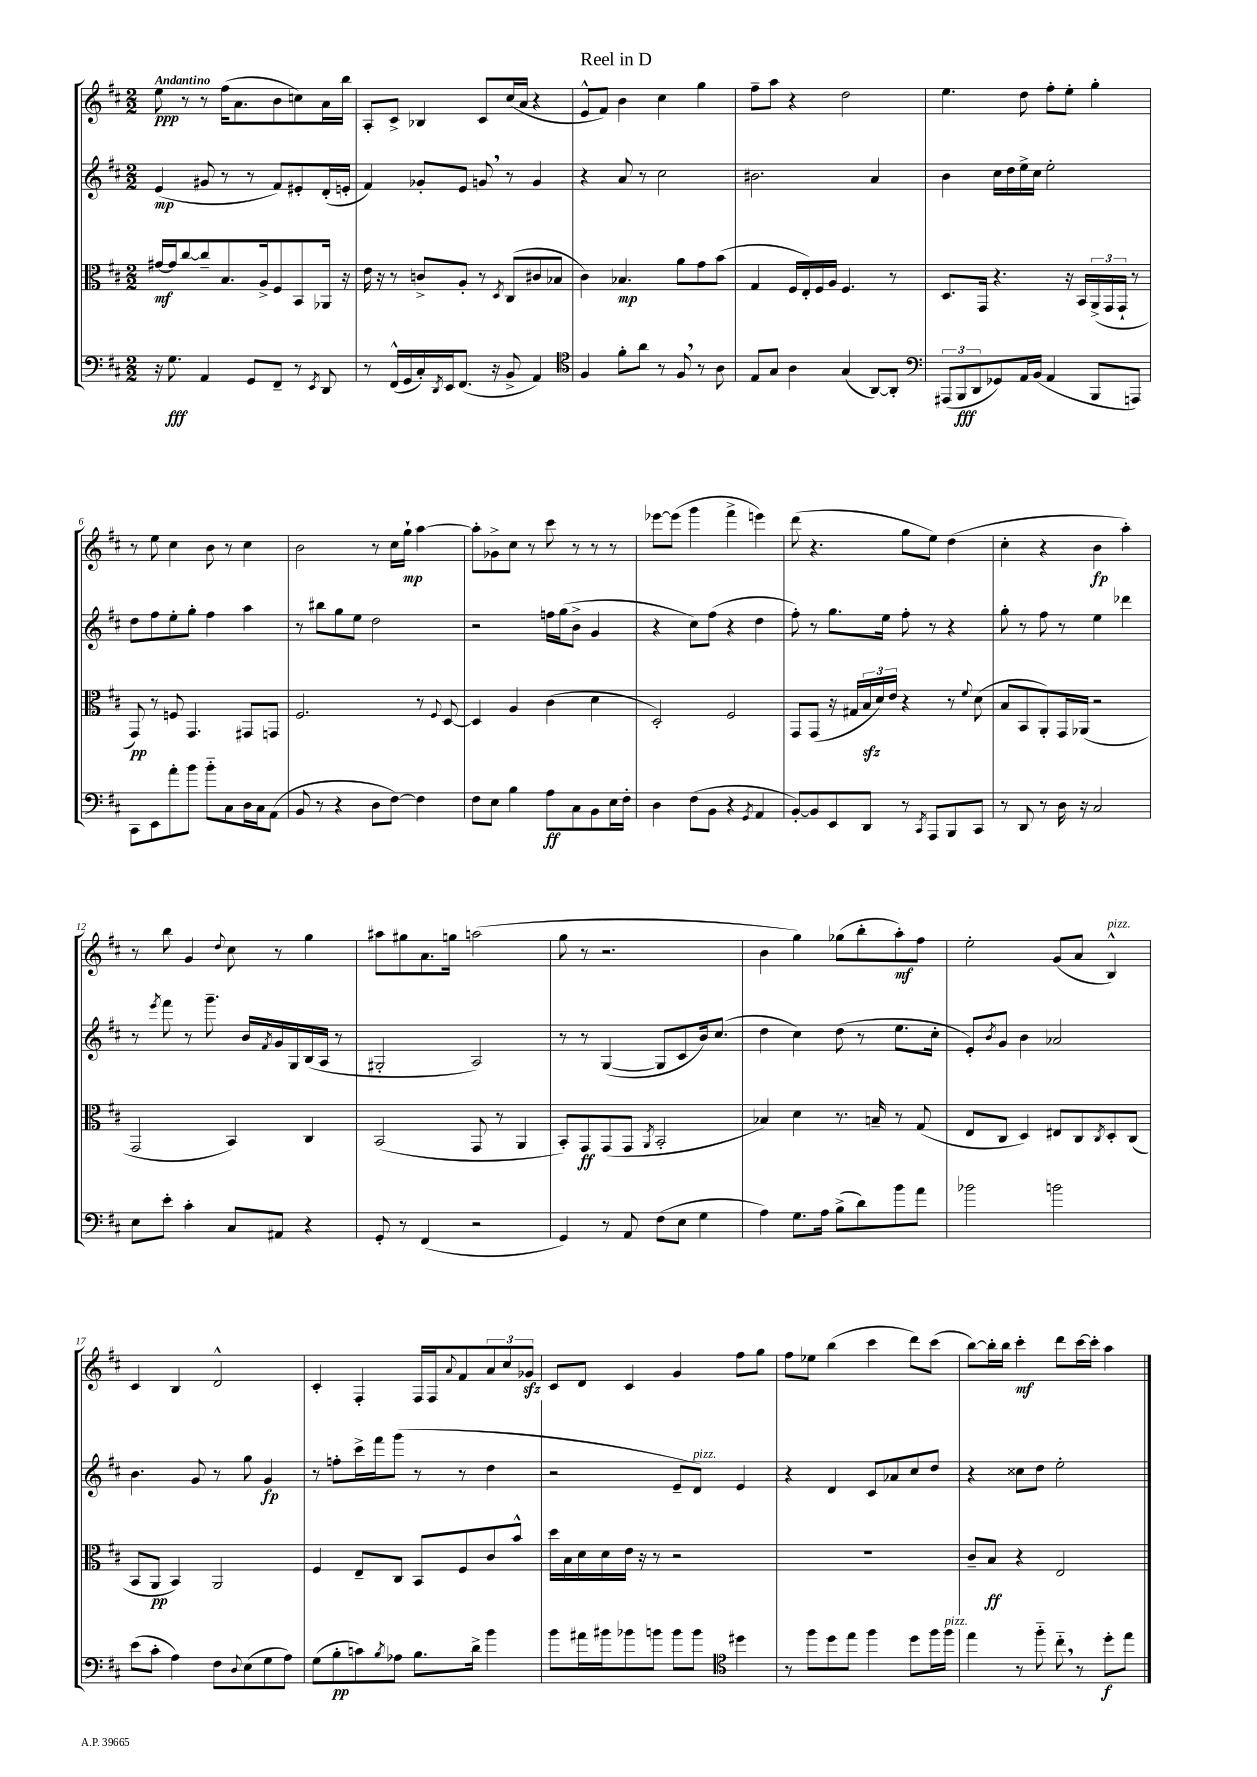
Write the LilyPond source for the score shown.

\header { title = "Reel in D" }
<<
\new StaffGroup <<
\new Staff = "s0" {
    \clef treble \key d \major \numericTimeSignature \time 2/2 \tempo "Andantino"
    e''8\ppp r8 r8 fis''16( a'8. b'8 c''8) a'16 b''16 |
    a8-. cis'8-> bes4 cis'8 cis''16( a'16 r4 |
    e'8-^ fis'8) b'4 cis''4 g''4 |
    fis''8-- a''8 r4 d''2 |
    e''4. d''8 fis''8-. e''8-. g''4-. |
    r8 e''8 cis''4 b'8 r8 cis''4 |
    b'2 r8 cis''16 g''16-!\mp a''4~ |
    a''8-. ges'8-> cis''8 r8 cis'''8 r8 r8 r8 |
    ees'''8~ ees'''8( g'''4 fis'''4-> e'''4) |
    d'''8( r4. g''8 e''8) d''4( |
    cis''4-. r4 b'4\fp a''4-.) |
    r8 b''8 g'4 \appoggiatura { d''8 } cis''8 r8 g''4 |
    ais''8 gis''8 a'8. g''16 a''2( |
    g''8 r8 r2. |
    b'4 g''4) ges''8( b''8-. a''8-.\mf) fis''8 |
    e''2-. g'8( a'8 b4-^^\markup { \italic "pizz." }) |
    cis'4 b4 d'2-^ |
    cis'4-. fis4-. fis16 fis16 \appoggiatura { a'8 } fis'8 \tuplet 3/2 { a'8 cis''8 ges'8\sfz } |
    cis'8 d'8 cis'4 g'4 fis''8 g''8 |
    fis''8 ees''8 b''4( cis'''4 d'''8) cis'''8( |
    b''8~) b''16-. b''16 cis'''4-.\mf d'''8 cis'''16~ cis'''16-. a''4 \bar "|." |
}
\new Staff = "s1" {
    \clef treble \key d \major \numericTimeSignature \time 2/2
    e'4\mp( gis'8 r8 r8 fis'8) eis'8-. d'16-.( e'16-. |
    fis'4) ges'8-. e'8 g'8 \breathe r8 g'4 |
    r4 a'8 r8 cis''2 |
    bis'2. a'4 |
    b'4 cis''16 d''16 e''16-> cis''16 e''2-. |
    d''8 fis''8 e''8-. g''8-. fis''4 a''4 |
    r8 bis''8 g''8 e''8 d''2 |
    r2 f''16 g''16( b'8-> g'4 |
    r4 cis''8) fis''8( r4 d''4 |
    fis''8-.) r8 g''8. e''16 fis''8-. r8 r4 |
    g''8-. r8 fis''8 r8 e''4 des'''4 |
    r8 \acciaccatura { e'''8 } fis'''8 r8 g'''8.-- b'16 \acciaccatura { fis'8 } g'16 g16 b16( a16 r8 |
    gis2-. a2) |
    r8 r8 g4~( g8 cis'8 b'16) cis''8.( |
    d''4 cis''4) d''8( r8 e''8. cis''16-. |
    e'8-.) \acciaccatura { b'8 } g'8 b'4 aes'2 |
    b'4. g'8 r8 g''8 g'4\fp |
    r8 f''8-. cis'''16-> fis'''16 g'''8( r8 r8 d''4 |
    r2 e'8-- d'8^\markup { \italic "pizz." }) e'4 |
    r4 d'4 cis'8 aes'8 cis''8 d''8 |
    r4 cisis''8 d''8 e''2-. \bar "|." |
}
\new Staff = "s2" {
    \clef alto \key d \major \numericTimeSignature \time 2/2
    gis'16~\mf gis'16 cis''8~ cis''8-- b8. a16-> fis8 b,8 aes,16 r16 |
    e'16 r16 r8 c'8-> a8-. r8 \acciaccatura { d8 } cis8( cis'8 bes8 |
    cis'4) bes4.\mp a'8 g'8 b'8( |
    g4 fis16 e16-.) fis16 a16 fis4. r8 |
    d8. g,16 r4. r16 b,16 \tuplet 3/2 { a,16->( g,16 g,16-! } r8 |
    g,8\pp) r8 f8 g,4. gis,8 g,8 |
    fis2. r8 \appoggiatura { fis8 } d8~ |
    d4 a4 cis'4( d'4 |
    d2-.) fis2 |
    g,8 g,8( r16 gis16 \tuplet 3/2 { b16\sfz d'16) e'16 } r4 r8 \appoggiatura { fis'8 } d'8( |
    b8 b,8 a,8-.) g,16 aes,16( r2 |
    g,2 b,4) cis4 |
    b,2( g,8 r8 a,4 |
    b,8-.) g,8\ff g,8( g,8 \acciaccatura { a,8 } b,2-. |
    bes4) d'4 r8. b16-- r8 g8( |
    e8 cis8 d4) eis8 cis8 \acciaccatura { cis8 } d8-. cis8( |
    b,8 a,8\pp b,4) a,2 |
    fis4 e8-- cis8 b,8 fis8 cis'8 b'8-^ |
    d''16 b16 d'16 d'16 e'16 r16 r8 r2 |
    R1 |
    cis'8-- b8\ff r4 e2 \bar "|." |
}
\new Staff = "s3" {
    \clef bass \key d \major \numericTimeSignature \time 2/2
    r16 g8.\fff a,4 g,8 fis,8-- r8 \acciaccatura { e,8 } d,8 |
    r8 fis,16-^( g,16 cis16-.) \acciaccatura { d,8 } e,16 fis,8.( r16 b,8-> a,4) |
    \clef tenor fis4 fis'8-. a'8 r8 fis8 \breathe r8 a8 |
    e8 g8 a4 g4( a,8~) a,8-. |
    \clef bass \tuplet 3/2 { ais,,8( b,,8\fff d,8 } ges,8) a,16 b,16( a,4 b,,8 a,,8) |
    cis,8 e,8 a'8-. b'8 b'8-_ cis8 d16 cis16 a,8( |
    b,8 r8 r4 d8 fis8~) fis4 |
    fis8 e8 b4 a8\ff cis8 b,8 e16 fis16-. |
    d4 fis8( b,8 r4 \acciaccatura { g,8 } a,4 |
    b,8~-.) b,8 e,8 d,8 r8 \acciaccatura { cis,8 } a,,8 b,,8 cis,8 |
    r8 d,8 r8 d16 r16 cis2 |
    e8 e'8-. cis'4-. cis8 ais,8 r4 |
    g,8-. r8 fis,4( r2 |
    g,4) r8 a,8 fis8( e8 g4 |
    a4) g8. a16 b8->( d'8) b'8 a'8 |
    bes'2 b'2 |
    e'8( cis'8-. a4) fis8 \appoggiatura { d8 } e8( g8 a8) |
    g8( b8-.\pp c'8) \acciaccatura { b8 } aes8 b8. d'16-> b'4 |
    b'8 ais'16 bis'16 bes'8 b'8 b'8 b'8 \clef tenor dis''4 |
    r8 fis''8 d''8 e''8 fis''4 d''8 fis''16 fis''16^\markup { \italic "pizz." } |
    e''4 r8 fis''8-_ cis''8-_ \breathe r8 d''8-.\f e''8 \bar "|." |
}
>>
>>
